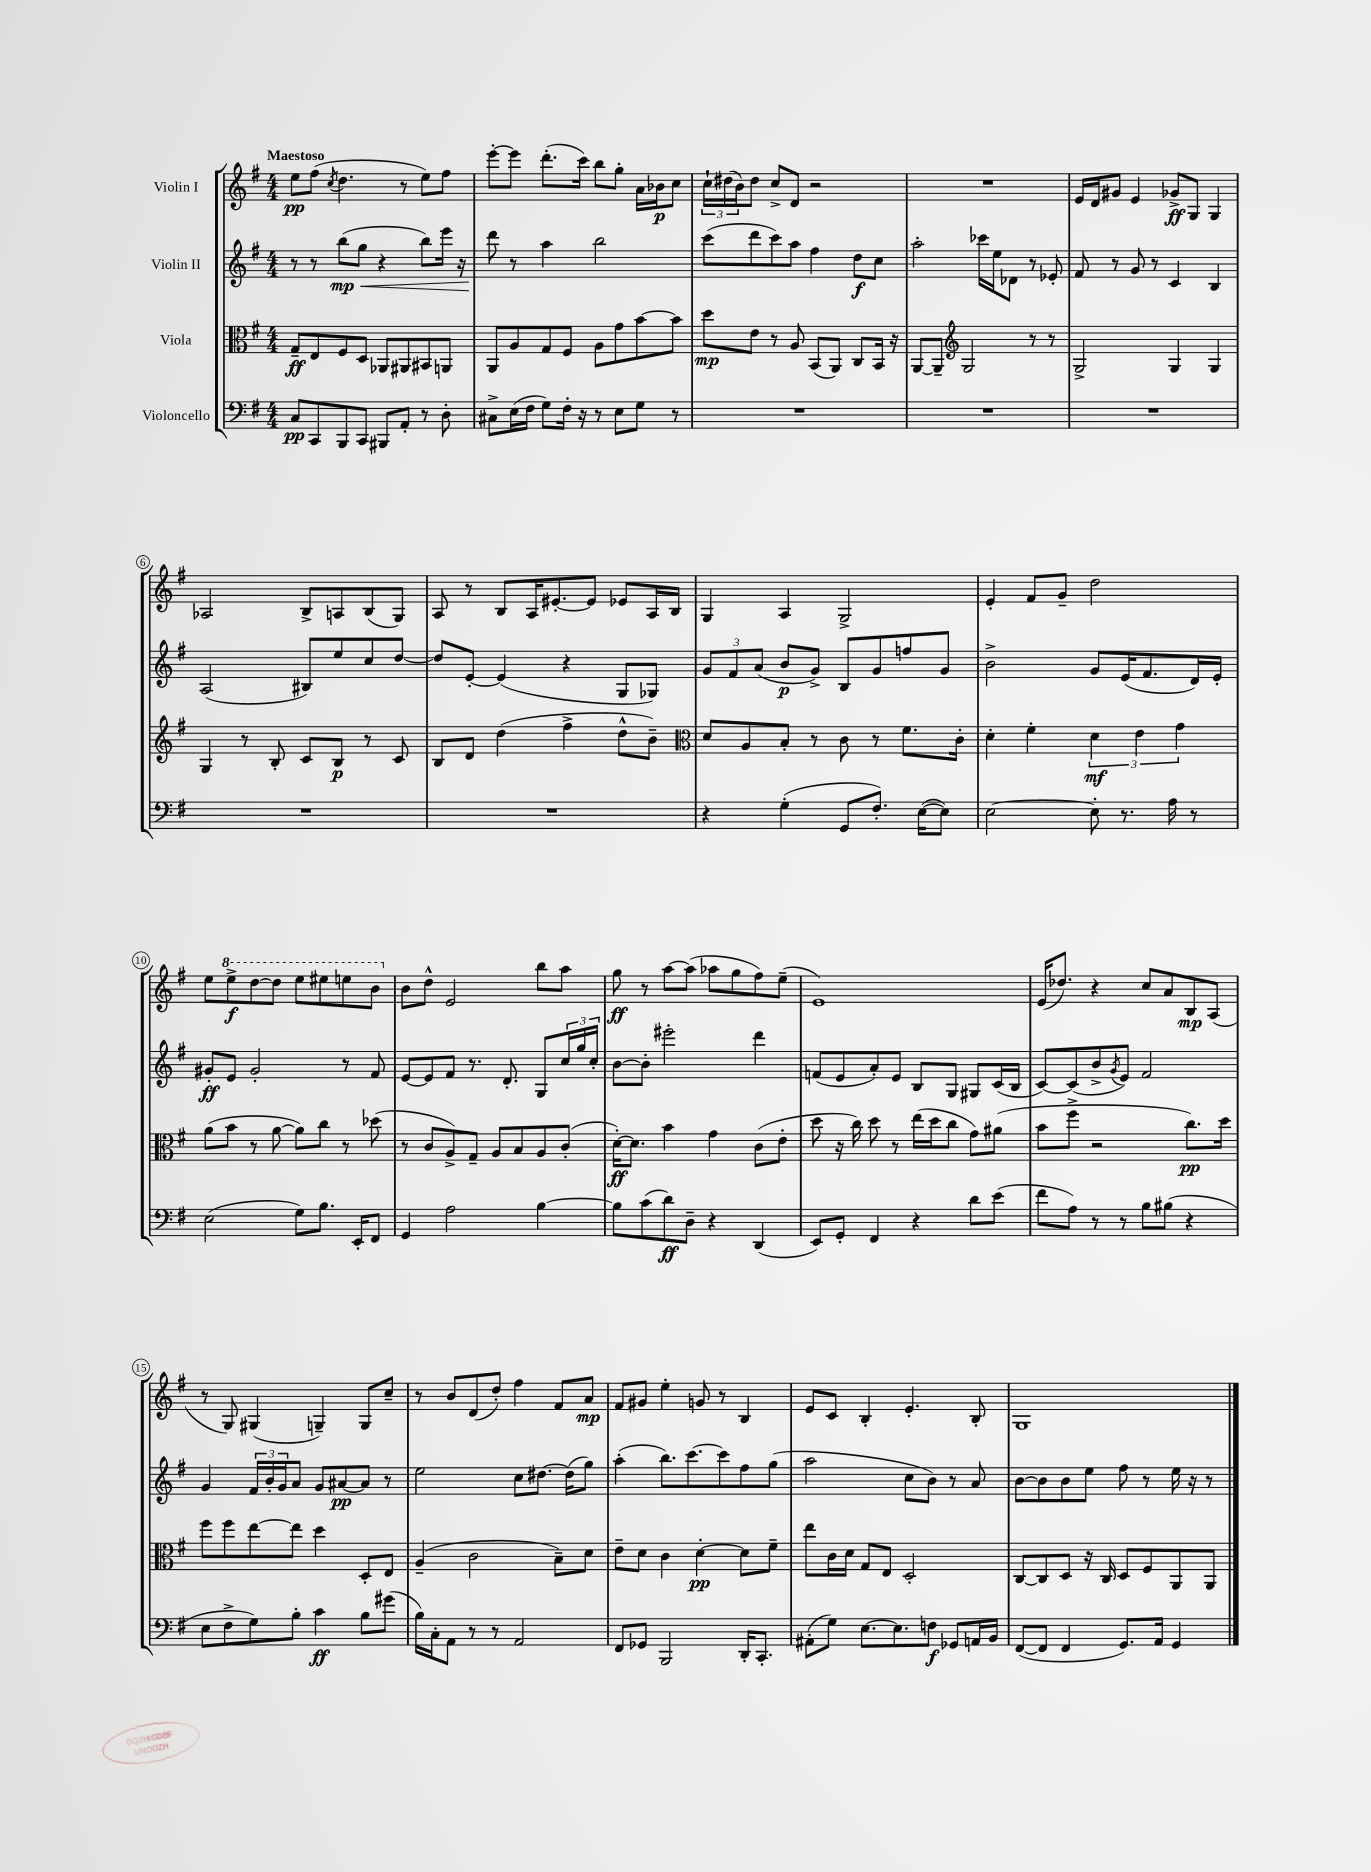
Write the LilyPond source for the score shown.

<<
\new StaffGroup <<
\new Staff = "s0" \with { instrumentName = "Violin I" } {
    \clef treble \key g \major \numericTimeSignature \time 4/4 \tempo "Maestoso"
    e''8\pp fis''8( \acciaccatura { c''8 } d''4. r8 e''8) fis''8 |
    e'''8~-. e'''8 d'''8.-.( c'''16) b''8 g''8-. a'16 bes'16\p c''8 |
    \tuplet 3/2 { c''16-! dis''16( b'16) } dis''8 c''8-> d'8 r2 |
    R1 |
    e'16 d'16 gis'8 e'4 ges'8->\ff g8 g4 |
    aes2 b8-> a8 b8( g8) |
    a8 r8 b8 a16 eis'8.~-. eis'8 ees'8 a16 b16 |
    g4 a4 g2-> |
    e'4-. fis'8 g'8-- d''2 |
    e''8 \ottava #1 e'''8->\f d'''8~ d'''8 e'''8 eis'''8 e'''8 b''8 \ottava #0 |
    b'8 d''8-^ e'2 b''8 a''8 |
    g''8\ff r8 a''8~ a''8( aes''8 g''8 fis''8) e''8--( |
    e'1) |
    e'16( des''8.) r4 c''8 a'8 b8\mp a8( |
    r8 g8) gis4( g4--) g8 c''8-- |
    r8 b'8 d'8( d''8-.) fis''4 fis'8 a'8\mp |
    fis'8 gis'8 e''4-. g'8 r8 b4 |
    e'8 c'8 b4-. e'4.-. b8-. |
    g1 \bar "|." |
}
\new Staff = "s1" \with { instrumentName = "Violin II" } {
    \clef treble \key g \major \numericTimeSignature \time 4/4
    r8 r8 b''8\mp\<( g''8 r4 b''8) e'''16 r16 |
    d'''8\! r8 a''4 b''2 |
    c'''8( d'''8 c'''8) a''8 fis''4 d''8\f c''8 |
    a''2-. ces'''16 e''16 des'8 r8 ees'8-. |
    fis'8 r8 g'8 r8 c'4 b4 |
    a2( bis8) e''8 c''8 d''8~ |
    d''8 e'8~-. e'4( r4 g8 ges8) |
    \tuplet 3/2 { g'8 fis'8 a'8( } b'8\p g'8->) b8 g'8 f''8 g'8 |
    b'2-> g'8 e'16( fis'8. d'16) e'16-. |
    gis'8-.\ff e'8 gis'2-. r8 fis'8 |
    e'8~ e'8 fis'8 r8. d'8.-. g8 \tuplet 3/2 { c''16 g''16 c''16-. } |
    b'8~ b'8-. eis'''2-. d'''4 |
    f'8( e'8 a'8-.) e'8 b8 g8 gis8 c'16( b16 |
    c'8~) c'8( b'8-> \acciaccatura { g'8 } e'8) fis'2 |
    g'4 \tuplet 3/2 { fis'16 b'16-. g'16 } a'8 g'8 ais'8~\pp ais'8 r8 |
    e''2 c''8 dis''8.~ dis''16( g''8) |
    a''4-.( b''8.) c'''8.~ c'''8 fis''8 g''8( |
    a''2 c''8 b'8) r8 a'8 |
    b'8~ b'8 b'8 e''8 fis''8 r8 e''16 r16 r8 \bar "|." |
}
\new Staff = "s2" \with { instrumentName = "Viola" } {
    \clef alto \key g \major \numericTimeSignature \time 4/4
    g8--\ff e8 fis8 d8 aes,8 ais,8 bis,8 a,8 |
    a,8 a8 g8 fis8 a8 g'8 b'8~ b'8 |
    d''8\mp e'8 r8 a8 b,8( a,8) c8 b,16 r16 |
    a,8~ a,8-- \clef treble g2 r8 r8 |
    g2-> g4 g4 |
    g4 r8 b8-. c'8 b8\p r8 c'8 |
    b8 d'8 d''4( fis''4-> d''8-^ b'8--) |
    \clef alto d'8 a8 b8-. r8 c'8 r8 fis'8. c'16-. |
    d'4-. fis'4-. \tuplet 3/2 { d'4\mf e'4 g'4 } |
    a'8( b'8 r8 a'8~ a'8) c''8 r8 des''8( |
    r8 c'8 a8->) g8-- a8 b8 a8 c'8-.( |
    d'16~-.\ff) d'8. b'4 g'4 c'8( e'8-. |
    d''8 r16 c''16) d''8 r8 e''16( d''16 c''8 g'8) ais'8( |
    b'8 fis''8-> r2 c''8.\pp) d''16 |
    fis''8 fis''8 e''8~ e''8 d''4 d8-. e8 |
    a4--( c'2 b8--) d'8 |
    e'8-- d'8 c'4 d'4~-.\pp d'8 fis'8-- |
    e''8 c'16 d'16 g8 e8 d2-. |
    c8~ c8 d8 r16 c16 d8 fis8 a,8 a,8 \bar "|." |
}
\new Staff = "s3" \with { instrumentName = "Violoncello" } {
    \clef bass \key g \major \numericTimeSignature \time 4/4
    c8\pp c,8 b,,8 c,8 bis,,8 a,8-. r8 d8-. |
    cis8-> e16( fis16 g8) fis16-. r16 r8 e8 g8 r8 |
    R1 |
    R1 |
    R1 |
    R1 |
    R1 |
    r4 g4-.( g,8 fis8.-.) e16~( e8) |
    e2~ e8-. r8. a16 r8 |
    e2( g8) b8. e,16-. fis,8 |
    g,4 a2 b4~ |
    b8 c'8( d'8\ff) d8-- r4 d,4( |
    e,8) g,8-. fis,4 r4 d'8 e'8( |
    fis'8 a8) r8 r8 b8 bis8( r4 |
    e8 fis8-> g8) b8-. c'4\ff b8 gis'8( |
    b16) c16-. a,8 r8 r8 a,2 |
    fis,8 ges,8 b,,2 d,16-. c,8.-. |
    ais,8-.( g8) e8.~ e8. f8\f ges,8 a,16 b,16 |
    fis,8~( fis,8 fis,4 g,8.) a,16 g,4 \bar "|." |
}
>>
>>
\layout { \context { \Score \override BarNumber.stencil = #(make-stencil-circler 0.1 0.3 ly:text-interface::print) } }
